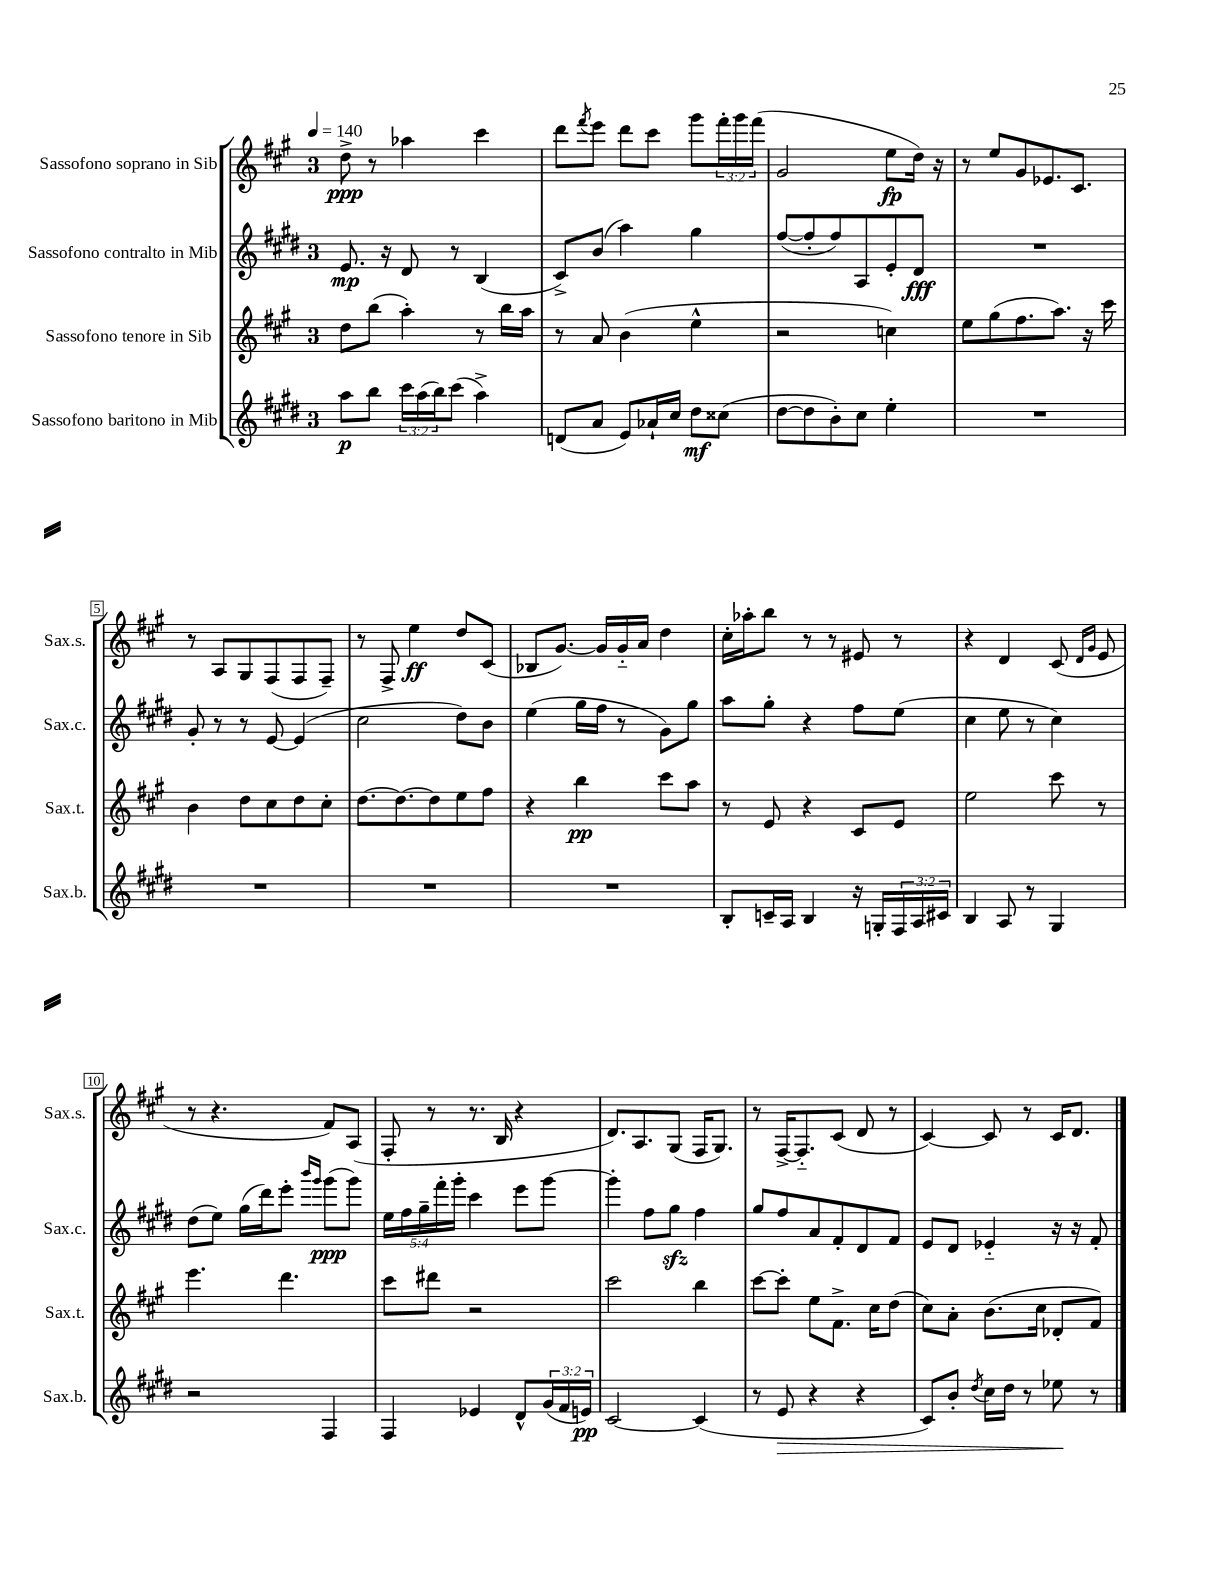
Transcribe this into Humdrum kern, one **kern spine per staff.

**kern	**kern	**kern	**kern
*staff4	*staff3	*staff2	*staff1
*clefG2	*clefG2	*clefG2	*clefG2
*k[f#c#g#d#]	*k[f#c#g#]	*k[f#c#g#d#]	*k[f#c#g#]
*M3/4	*M3/4	*M3/4	*M3/4
*MM140	*MM140	*MM140	*MM140
8aa	8dd	8.e	8dd^
8bb	(8bb	.	8r
.	.	16r	.
24ccc#	4aa')	8d#	4aa-
(24aa	.	.	.
24bb)	.	.	.
(8ccc#	.	8r	.
4aa^)	8r	(4B	4ccc#
.	16bb	.	.
.	16aa	.	.
=	=	=	=
(8d	8r	8c#^)	8ddd
.	.	.	8qfff#
8a	8a	(8b	8eee
8e)	(4b	4aa)	8ddd
16a-`	.	.	8ccc#
16cc#	.	.	.
8dd#	4ee^^	4gg#	8ggg#
(8cc##	.	.	24fff#'
.	.	.	24ggg#
.	.	.	(24fff#
=	=	=	=
[8dd#	2r	([8ff#	2g#
8dd#]	.	8ff#']	.
8b')	.	8ff#)	.
8cc#	.	8A	.
4ee'	4cc)	8e'	8ee
.	.	8d#	16dd)
.	.	.	16r
=	=	=	=
2.r	8ee	2.r	8r
.	(8gg#	.	8ee
.	8.ff#	.	8g#
.	.	.	8.e-
.	8.aa)	.	.
.	.	.	8.c#
.	16r	.	.
.	16ccc#	.	.
=	=	=	=
2.r	4b	8g#'	8r
.	.	8r	8A
.	8dd	8r	8G#
.	8cc#	[8e	(8F#
.	8dd	(4e]	8F#
.	8cc#'	.	8F#~)
=	=	=	=
2.r	[8.dd	2cc#	8r
.	.	.	8F#^
.	8.dd_	.	.
.	.	.	4ee
.	8dd]	.	.
.	8ee	8dd#)	8dd
.	8ff#	8b	(8c#
=	=	=	=
2.r	4r	(4ee	8B-
.	.	.	[8.g#)
.	4bb	16gg#	.
.	.	16ff#	16g#]
.	.	8r	16g#'~
.	.	.	16a
.	8ccc#	8g#)	4dd
.	8aa	8gg#	.
=	=	=	=
8B'	8r	8aa	16cc#'
.	.	.	16aa-'
16c~	8e	8gg#'	8bb
16A	.	.	.
4B	4r	4r	8r
.	.	.	8r
16r	8c#	8ff#	8e#
16G'	.	.	.
24F#	8e	(8ee	8r
24A	.	.	.
24c#	.	.	.
=	=	=	=
4B	2ee	4cc#	4r
8A	.	8ee	4d
8r	.	8r	.
4G#	8ccc#	4cc#)	(8c#
.	.	.	16qqd
.	.	.	16qqg#
.	8r	.	8e
=	=	=	=
2r	4.eee	(8dd#	8r
.	.	8ee)	4.r
.	.	(16gg#	.
.	.	16ddd#)	.
.	4.ddd	8eee'	.
.	.	16qqbbb	.
.	.	16qqggg#	.
4F#	.	(8ggg#	8f#)
.	.	8ggg#)	(8A
=	=	=	=
4F#	8ccc#	20ee	8F#'
.	.	20ff#	.
.	.	20gg#~	.
.	8ddd#	.	8r
.	.	20fff#'	.
.	.	20ggg#'	.
4e-	2r	4ccc#	8.r
.	.	.	16B
8d#^^	.	8eee	4r
(24g#	.	[8ggg#	.
24f#	.	.	.
24e)	.	.	.
=	=	=	=
[2c#	2ccc#	4ggg#']	8.d)
.	.	.	8.A
.	.	8ff#	.
.	.	8gg#	(8G#
(4c#]	4bb	4ff#	16F#
.	.	.	8.G#)
=	=	=	=
8r	[8ccc#	8gg#	8r
8e	8ccc#']	8ff#	[16F#^
.	.	.	8.F#'~]
4r	8ee	8a	.
.	8.f#^	8f#'	(8c#
4r	.	8d#	8d
.	16cc#	.	.
.	(8dd	8f#	8r
=	=	=	=
8c#)	8cc#)	8e	[4c#)
8b'	8a'	8d#	.
8qdd#	.	.	.
16cc#	(8.b	4e-'~	8c#]
16dd#	.	.	.
8r	.	.	8r
.	16cc#	.	.
8ee-	8d-'	16r	16c#
.	.	16r	8.d
8r	8f#)	8f#'	.
==	==	==	==
*-	*-	*-	*-
